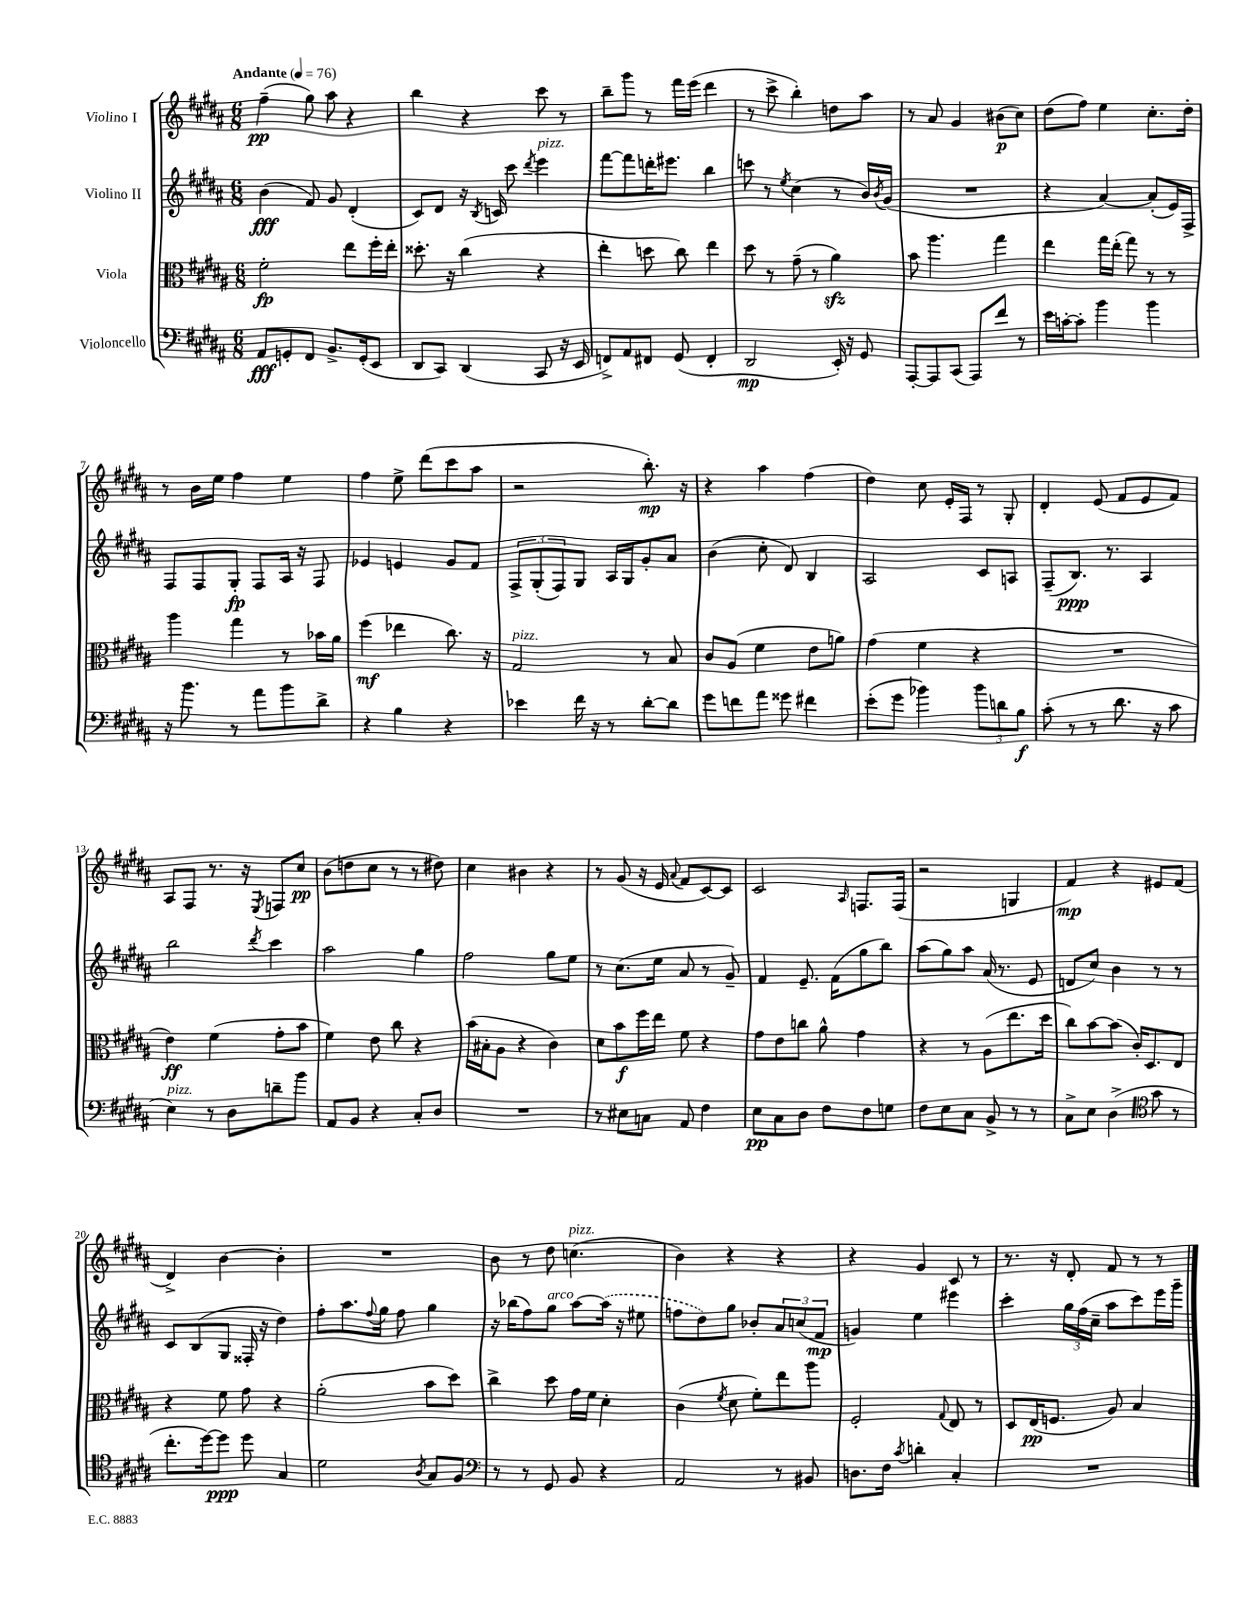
<<
\new StaffGroup <<
\new Staff = "s0" \with { instrumentName = "Violino I" } {
    \clef treble \key b \major \numericTimeSignature \time 6/8 \tempo "Andante" 4 = 76
    fis''4--\pp( gis''8) ais''8 r4 |
    b''4 r4 cis'''8 r8 |
    b''8-- gis'''8 r8 fis'''16 e'''16( dis'''4 |
    r8 cis'''8-> b''4-.) d''8 ais''8 |
    r8 ais'8 gis'4 bis'8\p( cis''8) |
    dis''8( fis''8) e''4 cis''8.-. dis''16-. |
    r8 b'16 e''16 fis''4 e''4 |
    fis''4 e''8-> dis'''8( cis'''8 ais''8 |
    r2 b''8.-.\mp) r16 |
    r4 ais''4 fis''4( |
    dis''4) cis''8 e'16-. fis16 r8 gis8-. |
    dis'4-. e'8( fis'8 e'8 fis'8) |
    ais8 fis8 r8. r16 \acciaccatura { e8 } f8 cis''8\pp |
    b'8( d''8 cis''8 r8 r8 dis''8) |
    cis''4 bis'4 r4 |
    r8 gis'8( r16 e'16 \appoggiatura { ais'8 } fis'8 cis'8~) cis'8 |
    cis'2 \grace { ais16 } f8. f16( |
    r2 g4 |
    fis'4\mp) r4 eis'8 fis'8( |
    dis'4->) b'4~ b'4-. |
    R2. |
    b'8 r8 dis''8 c''4.^\markup { \italic "pizz." }( |
    b'4) r4 r4 |
    r4 gis'4 cis'8 r8 |
    r8. r16 dis'8-. fis'8 r8 r8 \bar "|." |
}
\new Staff = "s1" \with { instrumentName = "Violino II" } {
    \clef treble \key b \major \numericTimeSignature \time 6/8
    b'4\fff( fis'8) gis'8 dis'4-.( |
    cis'8) dis'8 r16 \acciaccatura { b8 } c'16 cis'''8 \acciaccatura { dis'''8 } e'''4^\markup { \italic "pizz." } |
    fis'''8~ fis'''8 d'''16-. eis'''8. b''4 |
    c'''8 r8 \acciaccatura { e''8 } cis''4( r8 b'16) \acciaccatura { b'8 } gis'16( |
    R2. |
    r4 ais'4~) ais'8-.( e'16) fis16-> |
    fis8 fis8 gis8-.\fp fis8 ais16 r16 fis8 |
    ees'4 e'4 gis'8 fis'8 |
    \tuplet 3/2 { fis8-> gis8-.( fis8) } gis8 ais16 gis16 gis'8-. ais'8 |
    b'4( cis''8-. dis'8) b4 |
    ais2 cis'8 a8 |
    fis8--( b8.\ppp) r8. ais4 |
    b''2 \acciaccatura { dis'''8 } cis'''4 |
    ais''2 gis''4 |
    fis''2 gis''8 e''8 |
    r8 cis''8.( e''16 ais'8 r8 gis'8--) |
    fis'4 e'8.-- fis'16( gis''8 b''8) |
    ais''8( gis''8) ais''8 ais'16( r8. e'8 |
    d'8 cis''8) b'4 r8 r8 |
    cis'8 b8( gis8 fisis16-. r16 dis''4) |
    fis''8-. ais''8. \appoggiatura { fis''8 } gis''16 fis''8 gis''4 |
    r16 bes''16( fis''8) gis''8^\markup { \italic "arco" } ais''8~ \once \slurDashed ais''16( r16 eis''8 |
    f''8 dis''8) gis''8 bes'8-. \tuplet 3/2 { ais'8 c''8( fis'8\mp } |
    g'4) e''4 eis'''4 |
    cis'''4-. \tuplet 3/2 { gis''16 fis''16( cis''16-- } ais''8 cis'''8) e'''16 gis'''16-- \bar "|." |
}
\new Staff = "s2" \with { instrumentName = "Viola" } {
    \clef alto \key b \major \numericTimeSignature \time 6/8
    fis'2-.\fp e''8 fis''16-. e''16-. |
    disis''8.-. r16 cis''4( r4 |
    e''4-. d''8 cis''8) e''4 |
    dis''8 r8 gis'8--( r8 ais'4\sfz) |
    b'8 ais''4. gis''4 |
    e''4 gis''16 e''16-.( gis''8) r8 r8 |
    ais''4 gis''4 r8 bes'16 ais'16 |
    fis''4\mf( ees''4 cis''8.) r16 |
    gis2^\markup { \italic "pizz." } r8 b8 |
    cis'8 ais8( fis'4 e'8 a'8) |
    gis'4( fis'4 r4 |
    R2. |
    e'4\ff) fis'4( gis'8-. b'8 |
    fis'4) e'8 cis''8 r4 |
    b'16( bis16-. ais8 r4 cis'4) |
    dis'8 b'8\f fis''16 e''16 fis'8 r4 |
    gis'8 e'8 c''8 ais'8-^ gis'4 |
    r4 r8 ais8( e''8. dis''16 |
    cis''8) b'8~ b'8( cis'16-.) dis8. e8 |
    r4 fis'8 gis'8 r4 |
    ais'2-.( b'8 dis''8) |
    cis''4-> dis''8 gis'16 fis'16 dis'4-. |
    cis'4( \acciaccatura { fis'8 } dis'8 fis'8-.) e''8 ais''8 |
    fis2-. \appoggiatura { gis8 } e8 r8 |
    dis8 e16\pp( f8. ais8) b4 \bar "|." |
}
\new Staff = "s3" \with { instrumentName = "Violoncello" } {
    \clef bass \key b \major \numericTimeSignature \time 6/8
    ais,8\fff g,8-. fis,8 b,8.-> g,16-.( e,8 |
    dis,8 cis,8) dis,4( cis,8 r16 e,16 |
    f,8->) ais,8 fis,8 gis,8( fis,4-. |
    dis,2\mp e,16-.) r16 gis,8 |
    ais,,8~-. ais,,8 cis,8( ais,,8) fis'8 r8 |
    e'16 c'16~-. c'8-. b'4 b'4 |
    r16 b'8. r8 ais'8 b'8 dis'8-> |
    r4 b4 r4 |
    ees'4 fis'16 r16 r8 dis'8~-. dis'8 |
    gis'8 f'8 ais'8 gisis'8 fis'4 |
    e'8-.( gis'8 bes'4) \tuplet 3/2 { bes'8 d'8 b8\f } |
    cis'8-.( r8 r8 dis'8. r16 cis'8 |
    e4^\markup { \italic "pizz." }) r8 dis8 d'8-- b'8 |
    ais,8 b,8 r4 cis8-. dis8 |
    R2. |
    r8 eis8 c8 ais,8 fis4 |
    e8\pp cis8 dis8 fis8 fis8 g8 |
    fis8 e8 cis8 b,8-> r8 r8 |
    cis8-> e8 dis4->( \clef tenor gis'8 r8 |
    cis''8.-. dis''16~) dis''8\ppp dis''8 gis4 |
    dis'2 \acciaccatura { ais8 } gis8 fis8 |
    \clef bass r8 r8 gis,8 b,8 r4 |
    ais,2 r8 bis,8 |
    d8. fis16 \acciaccatura { cis'8 } d'4-. cis4-. |
    R2. \bar "|." |
}
>>
>>
